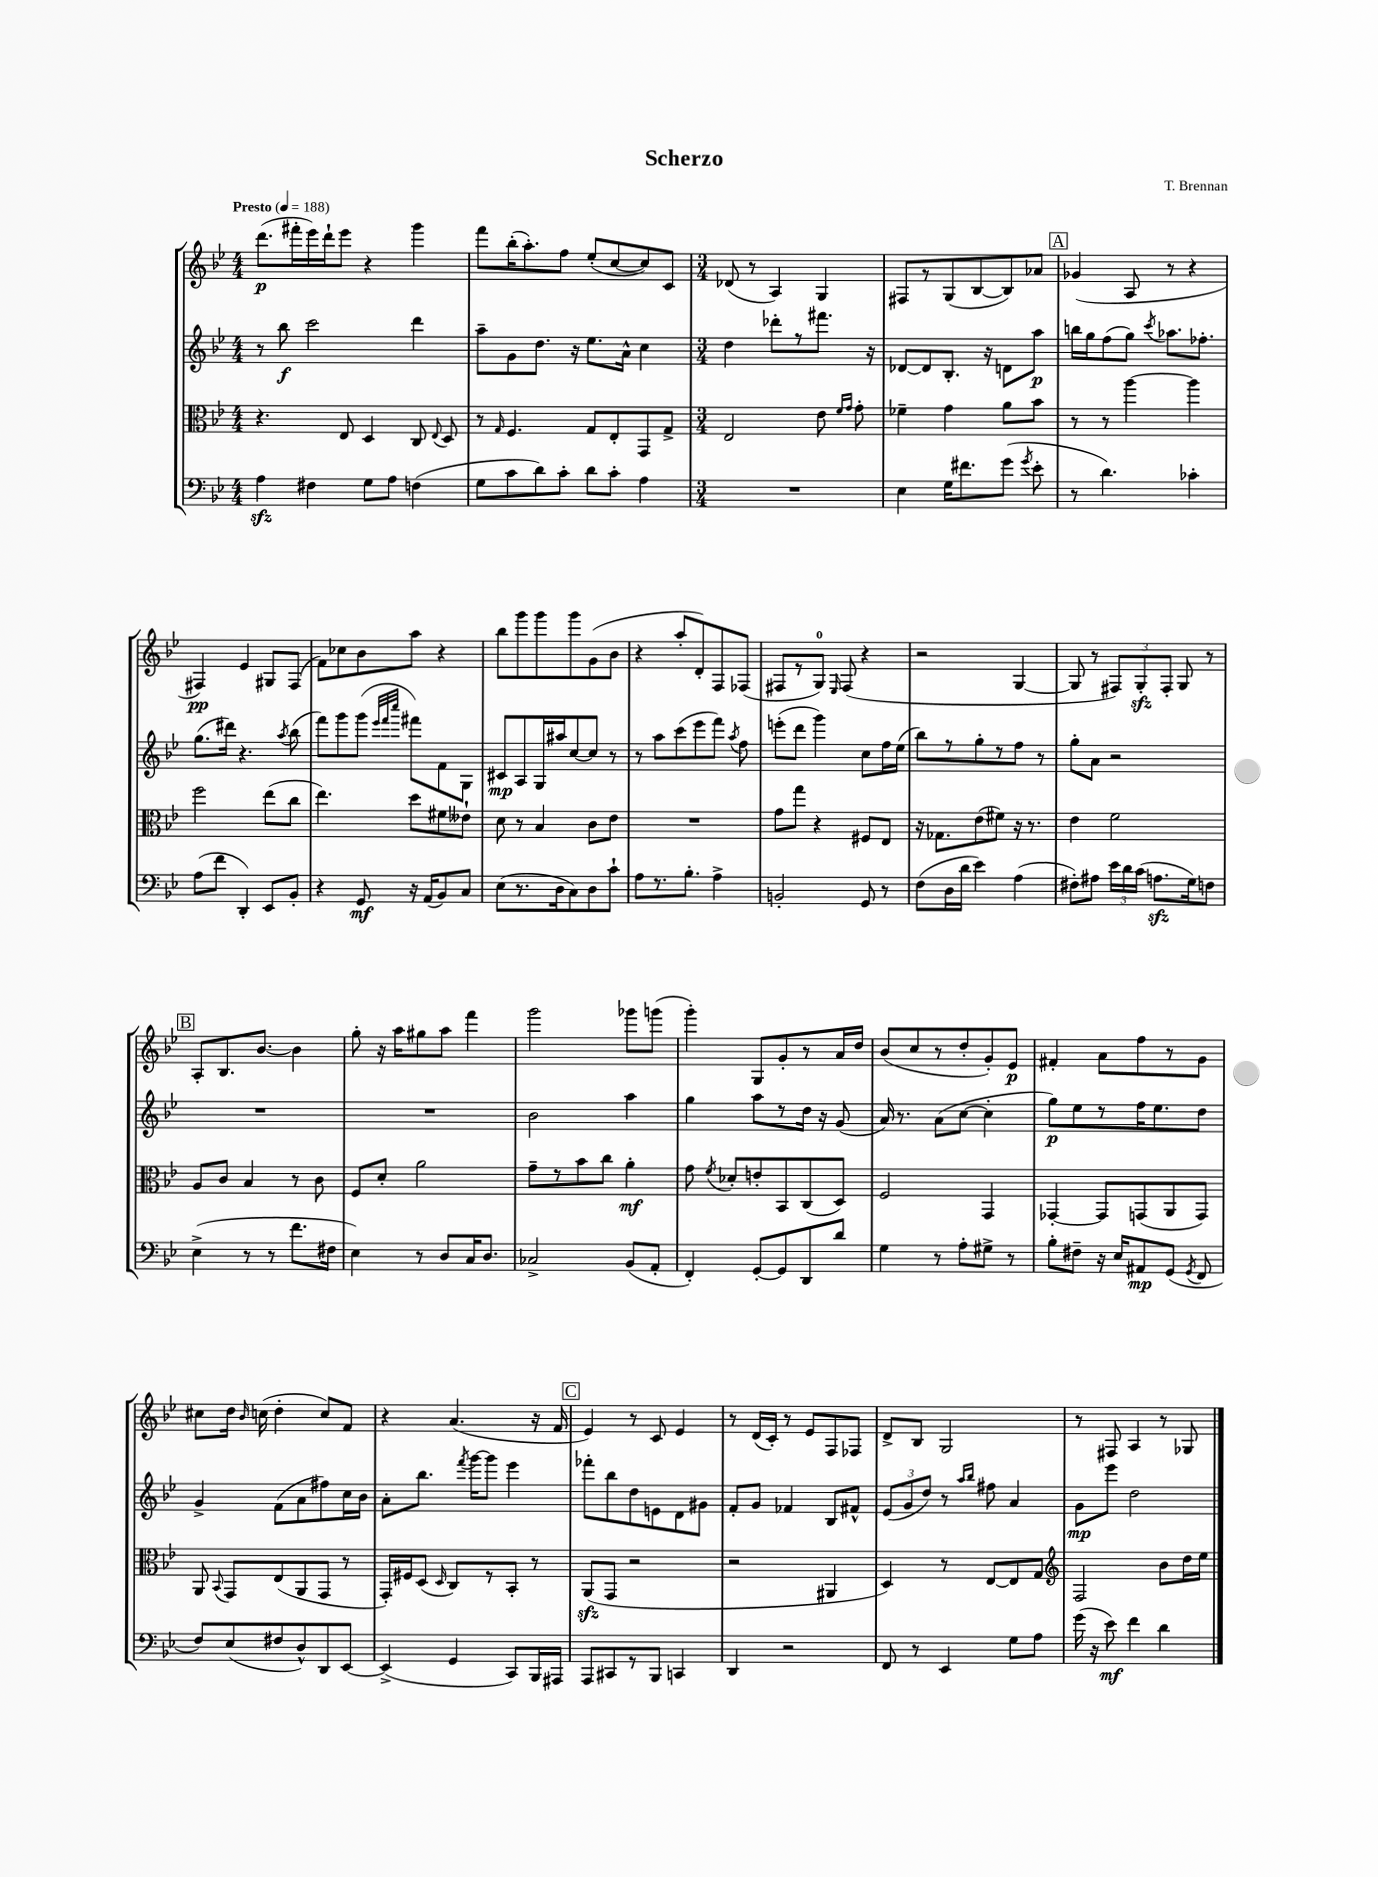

**kern	**dynam	**kern	**dynam	**kern	**dynam	**kern	**dynam
*part4	*part4	*part3	*part3	*part2	*part2	*part1	*part1
*staff4	*staff4	*staff3	*staff3	*staff2	*staff2	*staff1	*staff1
*clefF4	*	*clefC3	*	*clefG2	*	*clefG2	*
*k[b-e-]	*	*k[b-e-]	*	*k[b-e-]	*	*k[b-e-]	*
*M4/4	*	*M4/4	*	*M4/4	*	*M4/4	*
*MM188	*	*MM188	*	*MM188	*	*MM188	*
=1	=1	=1	=1	=1	=1	=1	=1
!	!	!	!	!	!	!LO:TX:a:B:t=Presto	!
4Azz\	.	4.r	.	8r	.	(8.ddd\L	p
.	.	.	.	8bb-\	f	.	.
.	.	.	.	.	.	16fff#X'\L	.
4F#X\	.	.	.	2ccc\	.	16eee-\)	.
.	.	.	.	.	.	16ddd`\J	.
.	.	8E-/	.	.	.	8eee-\J	.
8G\L	.	4D/	.	.	.	4r	.
8A\J	.	.	.	.	.	.	.
(4Fn\	.	8C/	.	4ddd\	.	4ggg\	.
.	.	8qqE-/	.	.	.	.	.
.	.	8D/	.	.	.	.	.
=2	=2	=2	=2	=2	=2	=2	=2
8G\L	.	8r	.	8aa~\L	.	8fff\L	.
.	.	16qqG/	.	.	.	.	.
8c\	.	4.F/	.	8g\	.	(16bb-'\K	.
.	.	.	.	.	.	8.aa'\)	.
8d\)	.	.	.	8.dd\J	.	.	.
8c'\J	.	.	.	.	.	8ff\J	.
.	.	.	.	16r	.	.	.
8d\L	.	8G/L	.	8.ee-\L	.	(8ee-'/L	.
8c'\J	.	8E-'/	.	.	.	[8cc/	.
.	.	.	.	16a^^\Jk	.	.	.
4A\	.	8GG/	.	4cc\	.	8cc/])	.
.	.	8G^/J	.	.	.	8c/J	.
=3	=3	=3	=3	=3	=3	=3	=3
*M3/4	*	*M3/4	*	*M3/4	*	*M3/4	*
2.r	.	2E-/	.	4dd\	.	(8d-X/	.
.	.	.	.	.	.	8r	.
.	.	.	.	8ddd-X'\L	.	4A/)	.
.	.	.	.	8r	.	.	.
.	.	8e-\	.	8.fff#X\J	.	4G/	.
.	.	16qqf/LL	.	.	.	.	.
.	.	16qqg/JJ	.	.	.	.	.
.	.	8g'\	.	.	.	.	.
.	.	.	.	16r	.	.	.
=4	=4	=4	=4	=4	=4	=4	=4
4E-\	.	4f-X~\	.	[8d-X/L	.	8F#X/L	.
.	.	.	.	8d-/]	.	8r	.
16G\KL	.	4g\	.	8.B-'/J	.	(8G/	.
8.f#X\	.	.	.	.	.	.	.
.	.	.	.	.	.	[8B-/	.
.	.	.	.	16r	.	.	.
(8g\J	.	8a\L	.	8dn\L	.	8B-/])	.
8qg/	.	.	.	.	.	.	.
8e-'\	.	8b-\J	.	8aa\J	p	8a-X/J	.
!!LO:REH:place=s1:t=A
=5	=5	=5	=5	=5	=5	=5	=5
8r	.	8r	.	16bbn\LL	.	(4g-X/	.
.	.	.	.	16gg\J	.	.	.
4.d\)	.	8r	.	(8ff\	.	.	.
.	.	[4aa\	.	8gg\J)	.	8A/	.
.	.	.	.	8qccc/	.	.	.
.	.	.	.	8.aa-X\L	.	8r	.
4c-X'\	.	4aa\]	.	.	.	4r	.
.	.	.	.	8.ff-X'\J	.	.	.
!!LO:LB:g=z
=6	=6	=6	=6	=6	=6	=6	=6
(8A\L	.	2ff\	.	(8.gg\L	.	4F#X/)	pp
8f\J	.	.	.	.	.	.	.
.	.	.	.	16ddd#X\Jk)	.	.	.
4DD'/)	.	.	.	4.r	.	4e-/	.
8EE-/L	.	(8ee-\L	.	.	.	8G#X/L	.
.	.	.	.	8qaa/	.	.	.
8BB-'/J	.	8cc\J	.	(8bb-\	.	(8F#/J	.
=7	=7	=7	=7	=7	=7	=7	=7
4r	.	4.ee-\)	.	8fff\L)	.	8f\L)	.
.	.	.	.	8ggg\	.	8cc-X\	.
8GG/	mf	.	.	(8ggg\J	.	8b-\	.
.	.	.	.	32qqeee-/LLL	.	.	.
.	.	.	.	32qqfff/	.	.	.
.	.	.	.	32qqcccc/JJJ	.	.	.
16r	.	8dd\L	.	8fff#X\L)	.	8aa\J	.
(16AA/KL	.	.	.	.	.	.	.
8BB-/)	.	8f#X\	.	8f\	.	4r	.
8C/J	.	8e--X`\J	.	8G\J	.	.	.
=8	=8	=8	=8	=8	=8	=8	=8
(8E-\L	.	8d\	.	8c#X/L	mp	8bb-\L	.
8.r	.	8r	.	8A/	.	8ggg\	.
.	.	4B-/	.	16G/L	.	8ggg\	.
16D\k	.	.	.	16aa#X/J	.	.	.
8C\)	.	.	.	[8cc/	.	8ggg\	.
8D\	.	8c\L	.	8cc/J]	.	(8g\	.
8c`\J	.	8e-\J	.	8r	.	8b-\J	.
=9	=9	=9	=9	=9	=9	=9	=9
8A\L	.	2.r	.	8r	.	4r	.
8.r	.	.	.	8aa\L	.	.	.
.	.	.	.	(8ccc\	.	8aa'/L	.
8.B-'\J	.	.	.	.	.	.	.
.	.	.	.	8eee-\	.	8d'/)	.
4A^\	.	.	.	8fff\J)	.	8F/	.
.	.	.	.	8qaa/	.	.	.
.	.	.	.	8ff\	.	(8F-X/J	.
=10	=10	=10	=10	=10	=10	=10	=10
2BBn'/	.	8g\L	.	(8eeen'\L	.	8F#X/L	.
.	.	8gg\J	.	8ddd\J	.	8r	.
.	.	4r	.	4ggg\)	.	8G/J)	.
.	.	.	.	.	.	16qqE-/	.
.	.	.	.	.	.	(8F#/	.
8GG/	.	8F#X/L	.	8cc\L	.	4r	.
8r	.	8E-/J	.	16ff\L	.	.	.
.	.	.	.	(16ee-\JJ	.	.	.
=11	=11	=11	=11	=11	=11	=11	=11
(8F\L	.	16r	.	8bb-\L)	.	2r	.
.	.	8.G-X\L	.	.	.	.	.
16D\L	.	.	.	8r	.	.	.
16d\JJ	.	.	.	.	.	.	.
4e-\)	.	(8e-\	.	8gg'\	.	.	.
.	.	8f#X\J)	.	8r	.	.	.
(4A\	.	16r	.	8ff\J	.	[4G/	.
.	.	8.r	.	.	.	.	.
.	.	.	.	8r	.	.	.
=12	=12	=12	=12	=12	=12	=12	=12
8F#X'\L)	.	4e-\	.	8gg'\L	.	8G/]	.
8A#X\J	.	.	.	8a\J	.	8r	.
24e-\LL	.	2f\	.	2r	.	12F#X/L)	.
24d\	.	.	.	.	.	.	.
(24c\JJ	.	.	.	.	.	12Gzz'/	.
8.Anzz\L	.	.	.	.	.	.	.
.	.	.	.	.	.	12F#'/J	.
.	.	.	.	.	.	8G/	.
16G\k)	.	.	.	.	.	.	.
8Fn\J	.	.	.	.	.	8r	.
!!LO:LB:g=z
!!LO:REH:place=s1:t=B
=13	=13	=13	=13	=13	=13	=13	=13
(4E-^\	.	8A/L	.	2.r	.	8A'/L	.
.	.	8c/J	.	.	.	8.B-/	.
8r	.	4B-/	.	.	.	.	.
.	.	.	.	.	.	[8.b-/J	.
8r	.	.	.	.	.	.	.
8.f\L	.	8r	.	.	.	4b-\]	.
.	.	8c\	.	.	.	.	.
16F#X\Jk	.	.	.	.	.	.	.
=14	=14	=14	=14	=14	=14	=14	=14
4E-\)	.	8F/L	.	2.r	.	8gg'\	.
.	.	8d'/J	.	.	.	16r	.
.	.	.	.	.	.	16aa\KL	.
8r	.	2a\	.	.	.	8gg#X\	.
8D/L	.	.	.	.	.	8aa\J	.
16C/K	.	.	.	.	.	4fff\	.
8.D/J	.	.	.	.	.	.	.
=15	=15	=15	=15	=15	=15	=15	=15
2C-X^/	.	8g~\L	.	2b-\	.	2ggg\	.
.	.	8r	.	.	.	.	.
.	.	8b-\	.	.	.	.	.
.	.	8cc\J	.	.	.	.	.
(8BB-/L	.	4a'\	mf	4aa\	.	8ggg-X\L	.
8AA'/J	.	.	.	.	.	(8gggn\J	.
=16	=16	=16	=16	=16	=16	=16	=16
4FF'/)	.	8g\	.	4gg\	.	4ggg'\)	.
.	.	8qf/	.	.	.	.	.
.	.	8d-X'/L	.	.	.	.	.
[8GG'/L	.	8en'/	.	8aa\L	.	8G/L	.
8GG/]	.	8BB-/	.	8r	.	8g'/	.
8DD/	.	(8C/	.	16dd\Jk	.	8r	.
.	.	.	.	16r	.	.	.
8d/J	.	8D/J)	.	(8g/	.	16a/L	.
.	.	.	.	.	.	16dd/JJ	.
=17	=17	=17	=17	=17	=17	=17	=17
4G\	.	2F/	.	16a/)	.	(8b-/L	.
.	.	.	.	8.r	.	.	.
.	.	.	.	.	.	8cc/	.
8r	.	.	.	(8a\L	.	8r	.
8A'\L	.	.	.	[8cc\J	.	8dd'/	.
8G#X^\J	.	4GG/	.	4cc'\]	.	8g'/)	.
8r	.	.	.	.	.	8e-/J	p
=18	=18	=18	=18	=18	=18	=18	=18
8B-'\L	.	[4GG-X'/	.	8gg\L)	p	4f#X'/	.
8F#X~\J	.	.	.	8ee-\	.	.	.
16r	.	8GG-/L]	.	8r	.	8a\L	.
16E-/KL	.	.	.	.	.	.	.
8AA#X/	mp	(8GGn/	.	16ff\K	.	8ff\	.
.	.	.	.	8.ee-\	.	.	.
(8GG/J	.	8AA/	.	.	.	8r	.
8qGG/	.	.	.	.	.	.	.
8FF/	.	8GG/J)	.	8dd\J	.	8g\J	.
!!LO:LB:g=z
=19	=19	=19	=19	=19	=19	=19	=19
8F/L)	.	8AA/	.	4g^/	.	8cc#X\L	.
.	.	8qqBB-/	.	.	.	.	.
(8E-/	.	8GG/L	.	.	.	16dd\Jk	.
.	.	.	.	.	.	16qqb-/	.
.	.	.	.	.	.	(16ccn\	.
8F#X/	.	(8E-/	.	(8f\L	.	4dd'\	.
8D^^/)	.	8AA/	.	8a\	.	.	.
8DD/	.	8GG/J	.	8ff#X\)	.	8cc/L)	.
[8EE-/J	.	8r	.	16cc\L	.	8f/J	.
.	.	.	.	16b-\JJ	.	.	.
=20	=20	=20	=20	=20	=20	=20	=20
(4EE-^/]	.	16GG'/LL)	.	8a'\L	.	4r	.
.	.	16F#X/J	.	.	.	.	.
.	.	(8D/J	.	8.bb-\J	.	.	.
.	.	16qqD/	.	.	.	.	.
4GG/	.	8C/L)	.	.	.	(4.a/	.
.	.	.	.	8qfff/	.	.	.
.	.	.	.	[16ggg\KL	.	.	.
.	.	8r	.	8ggg\J]	.	.	.
8CC/L)	.	8BB-'/J	.	4eee-\	.	.	.
16BBB-/L	.	8r	.	.	.	16r	.
16AAA#X/JJ	.	.	.	.	.	16f/	.
!!LO:REH:place=s1:t=C
=21	=21	=21	=21	=21	=21	=21	=21
8AAA/L	.	(8AAzz/L	.	8fff-X'\L	.	4e-/)	.
8CC#X/	.	8GG/J	.	8bb-\	.	.	.
8r	.	2r	.	8dd\	.	8r	.
8BBB-/J	.	.	.	8en\	.	8c/	.
4CCn/	.	.	.	8d\	.	4e-/	.
.	.	.	.	8g#X\J	.	.	.
=22	=22	=22	=22	=22	=22	=22	=22
4DD/	.	2r	.	8f'/L	.	8r	.
.	.	.	.	8g/J	.	(16d/LL	.
.	.	.	.	.	.	16c'/JJ)	.
2r	.	.	.	4f-X/	.	8r	.
.	.	.	.	.	.	8e-/L	.
.	.	4AA#X/	.	8B-/L	.	8F/	.
.	.	.	.	8f#X^^/J	.	8F-X/J	.
=23	=23	=23	=23	=23	=23	=23	=23
8FF/	.	4D/)	.	(12e-/L	.	8d^/L	.
.	.	.	.	12g/	.	.	.
8r	.	.	.	.	.	8B-/J	.
.	.	.	.	12dd/J)	.	.	.
4EE-/	.	8r	.	8r	.	2G/	.
.	.	.	.	16qqaa/LL	.	.	.
.	.	.	.	16qqbb-/JJ	.	.	.
.	.	[8E-/L	.	8ff#X\	.	.	.
8G\L	.	8E-/]	.	4a/	.	.	.
8A\J	.	8G/J	.	.	.	.	.
=24	=24	=24	=24	=24	=24	=24	=24
*	*	*clefG2	*	*	*	*	*
(16g\	.	2F/	.	8g\L	mp	8r	.
16r	.	.	.	.	.	.	.
8e-\)	mf	.	.	8eee-\J	.	8F#X/	.
4f\	.	.	.	2dd\	.	4A/	.
4d\	.	8b-\L	.	.	.	8r	.
.	.	16dd\L	.	.	.	8G-X/	.
.	.	16ee-\JJ	.	.	.	.	.
==	==	==	==	==	==	==	==
*-	*-	*-	*-	*-	*-	*-	*-
